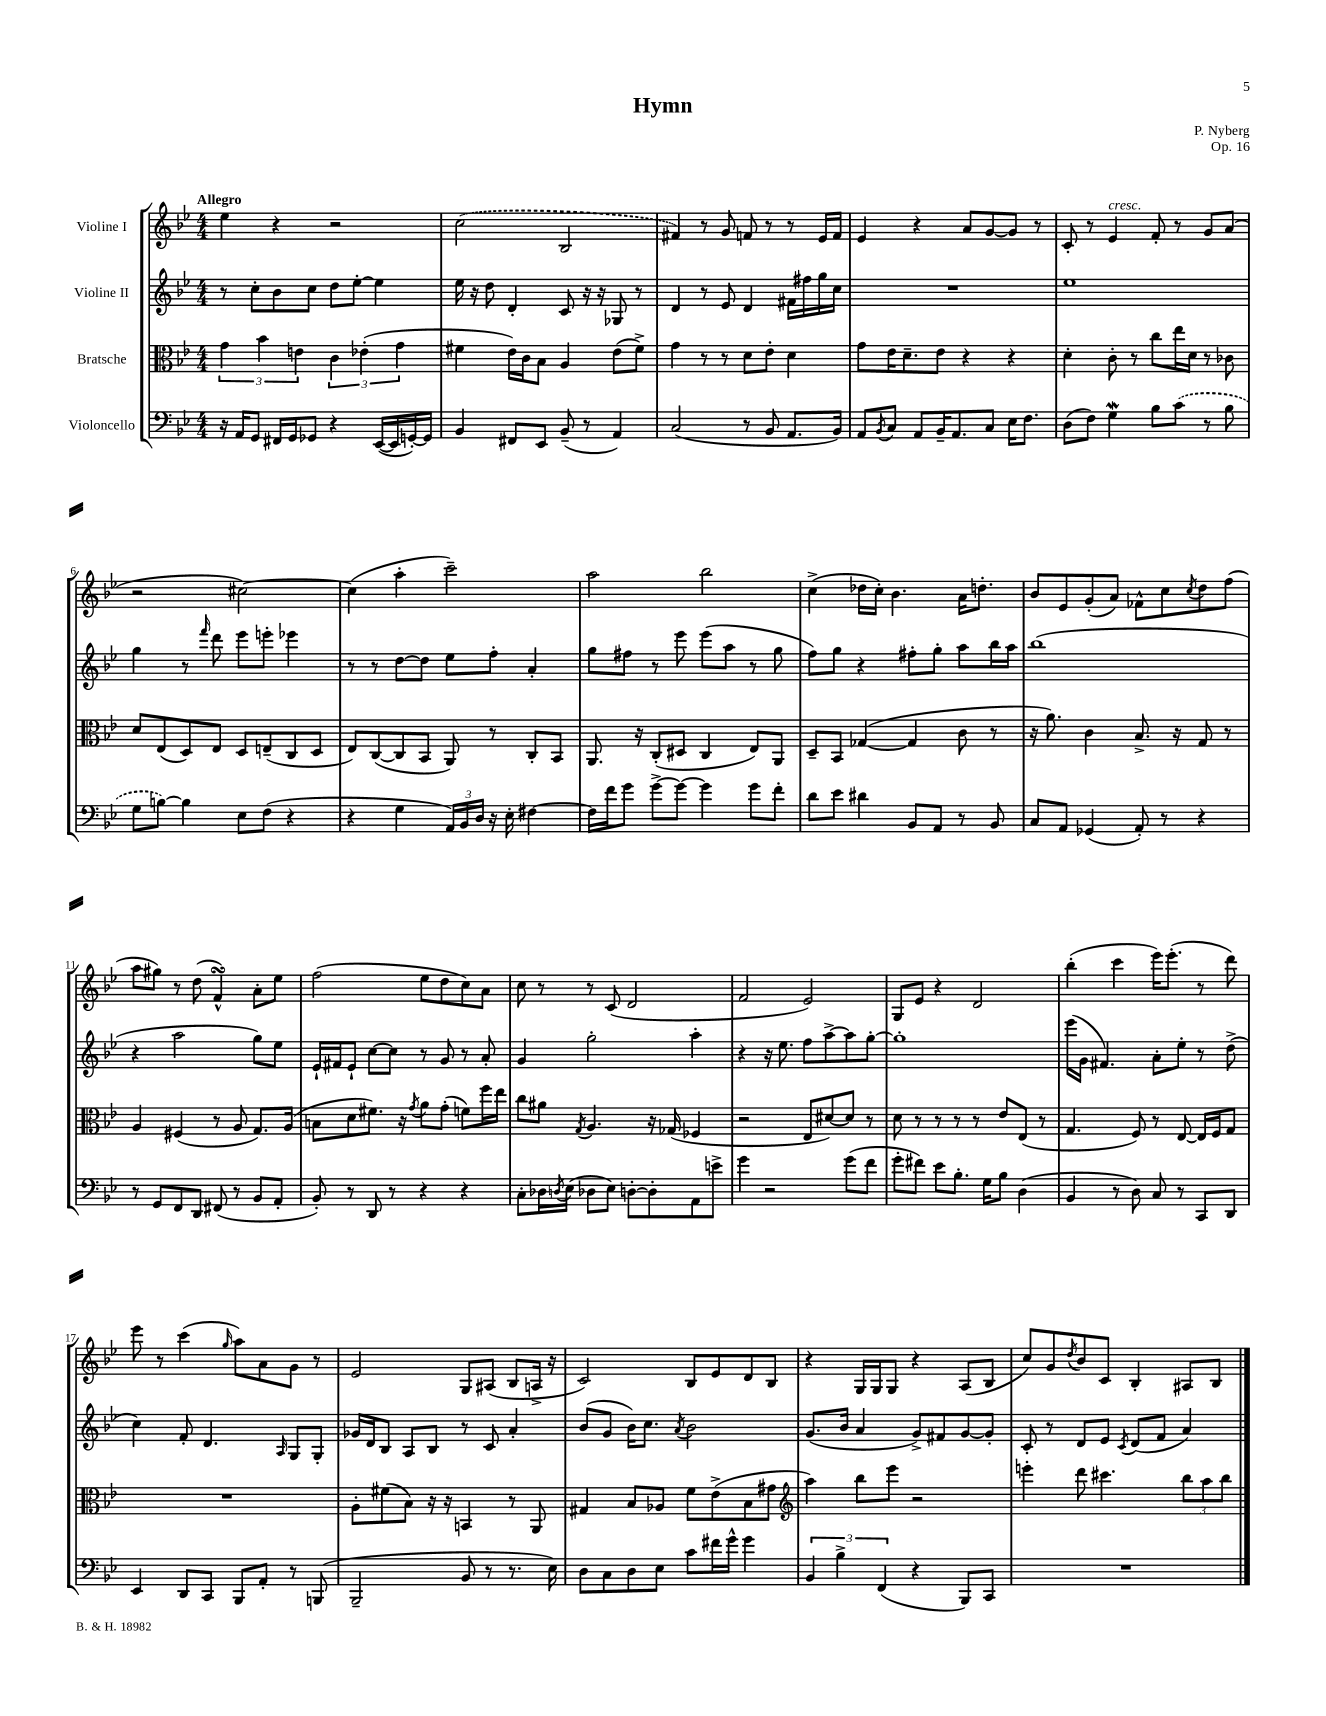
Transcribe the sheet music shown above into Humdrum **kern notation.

**kern	**kern	**kern	**kern
*staff4	*staff3	*staff2	*staff1
*clefF4	*clefC3	*clefG2	*clefG2
*k[b-e-]	*k[b-e-]	*k[b-e-]	*k[b-e-]
*M4/4	*M4/4	*M4/4	*M4/4
16r	6g	8r	4ee-
16AA	.	.	.
8GG	.	8cc'	.
.	6b-	.	.
16FF#	.	8b-	4r
16GG	.	.	.
.	6e	.	.
8GG-	.	8cc	.
4r	6c	8dd	2r
.	.	[8ee-'	.
.	(6e-'	.	.
([16EE-	.	4ee-]	.
16EE-]	.	.	.
.	6g	.	.
[16GG')	.	.	.
16GG]	.	.	.
=	=	=	=
4BB-	4f#	16ee-	(2cc
.	.	16r	.
.	.	8dd	.
8FF#	16e-)	4d'	.
.	16c	.	.
8EE-	8B-	.	.
(8BB-~	4A	8c	2B-
8r	.	16r	.
.	.	16r	.
4AA)	(8e-	8G-	.
.	8f#^)	8r	.
=	=	=	=
(2C	4g	4d	4f#)
.	8r	8r	8r
.	8r	8e-	8g
8r	8d	4d	8f
8BB-	8e-'	.	8r
8.AA	4d	16f#	8r
.	.	16ff#	.
.	.	16gg	16e-
16BB-)	.	16cc	16f
=	=	=	=
8AA	8g	1r	4e-
8qBB-	.	.	.
8C	16e-	.	.
.	8.d~	.	.
8AA	.	.	4r
16BB-~	8e-	.	.
8.AA	.	.	.
.	4r	.	8a
8C	.	.	[8g
16E-	4r	.	8g]
8.F	.	.	.
.	.	.	8r
=	=	=	=
(8D	4d'	1ee-	8c'
8F)	.	.	8r
4G	8c'	.	4e-
.	8r	.	.
8B-	8cc	.	8f'
(8c	16ee-	.	8r
.	16d	.	.
8r	8r	.	8g
8B-	8c-	.	(8a
=	=	=	=
8G	8d	4gg	2r
[8B)	(8E-	.	.
4B]	8D)	8r	.
.	.	16qqfff	.
.	8E-	8ddd	.
8E-	8D	8eee-	[2cc#)
(8F	(8E~	8eee'	.
4r	8C	4eee-	.
.	8D	.	.
=	=	=	=
4r	8E-)	8r	(4cc#]
.	([8C	8r	.
4G	8C]	[8dd	4aa'
.	8BB-	8dd]	.
24AA)	8AA)	8ee-	2ccc~)
24BB-	.	.	.
24D	.	.	.
16r	8r	8ff'	.
16E-'	.	.	.
[4F#	8C'	4a'	.
.	8BB-	.	.
=	=	=	=
16F#]	8.AA	8gg	2aa
16f	.	.	.
8g	.	8ff#	.
.	16r	.	.
[8g^	(8C'	8r	.
8g_	8D#	8eee-	.
4g]	4C	(8eee-	2bb-
.	.	8aa	.
8g	8E-)	8r	.
8f'	8AA	8gg	.
=	=	=	=
8d	8D~	8ff)	(4cc^
8e-	8BB-	8gg	.
4d#	([4G-	4r	16dd-
.	.	.	16cc')
.	.	.	4.b-
8BB-	4G-]	8ff#'	.
8AA	.	8gg'	.
8r	8c	8aa	16a
.	.	.	8.dd'
8BB-	8r	16bb-	.
.	.	16aa	.
=	=	=	=
8C	16r	(1bb-	8b-
.	8.a)	.	.
8AA	.	.	8e-
(4GG-	4c	.	(8g'
.	.	.	8a)
8AA')	8.B-^	.	8f-^^
8r	.	.	8cc
.	16r	.	.
.	.	.	8qcc
4r	8G	.	8dd
.	8r	.	(8ff
=	=	=	=
8r	4A	4r	8aa
8GG	.	.	8gg#)
8FF	(4F#	2aa	8r
8DD	.	.	(8dd
(8FF#	8r	.	4f^^)
8r	8A	.	.
8BB-	8.G)	8gg)	8a'
8AA'	.	8ee-	8ee-
.	(16A	.	.
=	=	=	=
8BB-')	8B	16e-`	(2ff
.	.	16f#	.
8r	8d	8e-`	.
8DD	8.f#)	[8cc	.
8r	.	8cc]	.
.	16r	.	.
.	8qg	.	.
4r	8a	8r	8ee-
.	(8g'	8g	8dd
4r	8f)	8r	8cc)
.	16ff	8a'	8a
.	16ee-	.	.
=	=	=	=
8C'	8cc	4g	8cc
16D-	8a#	.	8r
8qD	.	.	.
(16E-	.	.	.
.	8qG	.	.
8D-	4.A	2gg'	8r
8E-)	.	.	(8c
[8D'	.	.	2d
8D']	16r	.	.
.	(16G-	.	.
8AA	4F-	4aa'	.
8e^	.	.	.
=	=	=	=
4g	2r	4r	2f
2r	.	16r	.
.	.	8.ee-	.
.	8E-	8ff	2e-)
.	[8d#)	[8aa^	.
(8g	8d#]	8aa]	.
8f	8r	[8gg'	.
=	=	=	=
8g'	8d	1gg']	8G
8f#)	8r	.	8e-
8e-	8r	.	4r
8.B-'	8r	.	.
.	8r	.	2d
16G	.	.	.
8B-	8e-	.	.
(4D	(8E-	.	.
.	8r	.	.
=	=	=	=
4BB-	4.G	(16eee-	(4bb-'
.	.	16g	.
.	.	4.f#)	.
8r	.	.	4ccc
8D)	8F)	.	.
8C	8r	8a'	16eee-)
.	.	.	(8.eee-'
8r	[8E-	8ee-'	.
8CC	16E-]	8r	8r
.	16F	.	.
8DD	8G	(8dd^	8ddd)
=	=	=	=
4EE-	1r	4cc)	8eee-
.	.	.	8r
8DD	.	8f'	(4ccc
8CC	.	4.d	.
.	.	.	16qqgg
8BBB-	.	.	8aa)
8AA'	.	.	8a
.	.	16qqA	.
8r	.	8G	8g
(8BBB	.	8G'	8r
=	=	=	=
2BBB-~	8A'	16g-	2e-
.	.	16d	.
.	(8f#	8B-	.
.	8B-)	8A	.
.	16r	8B-	.
.	16r	.	.
8BB-	4BB	8r	8G
8r	.	8c	(8A#
8.r	8r	4a'	8B-
.	8AA	.	16A^
16E-)	.	.	16r
=	=	=	=
8D	4G#	(8b-	2c)
8C	.	8g	.
8D	8B-	16b-)	.
.	.	8.cc	.
8E-	8A-	.	.
.	.	8qa	.
8c	8f	2b-	8B-
16f#	(8e-^	.	8e-
16g^^	.	.	.
4g	8B-	.	8d
.	8g#	.	8B-
=	=	=	=
*	*clefG2	*	*
6BB-	4aa)	(8.g	4r
6B-^	.	.	.
.	.	16b-	.
.	8bb-	4a	16G
.	.	.	16G
(6FF	.	.	.
.	8eee-	.	8G
4r	2r	8g^)	4r
.	.	8f#	.
8BBB-)	.	[8g	(8A
8CC	.	8g']	8B-
=	=	=	=
1r	4eee'	8c'	8cc)
.	.	8r	8g
.	.	.	8qdd
.	8ddd	8d	8b-
.	4.ccc#	8e-	8c
.	.	8qc	.
.	.	(8d	4B-'
.	.	8f	.
.	12bb-	4a)	8A#
.	12aa	.	.
.	.	.	8B-
.	12bb-	.	.
==	==	==	==
*-	*-	*-	*-
